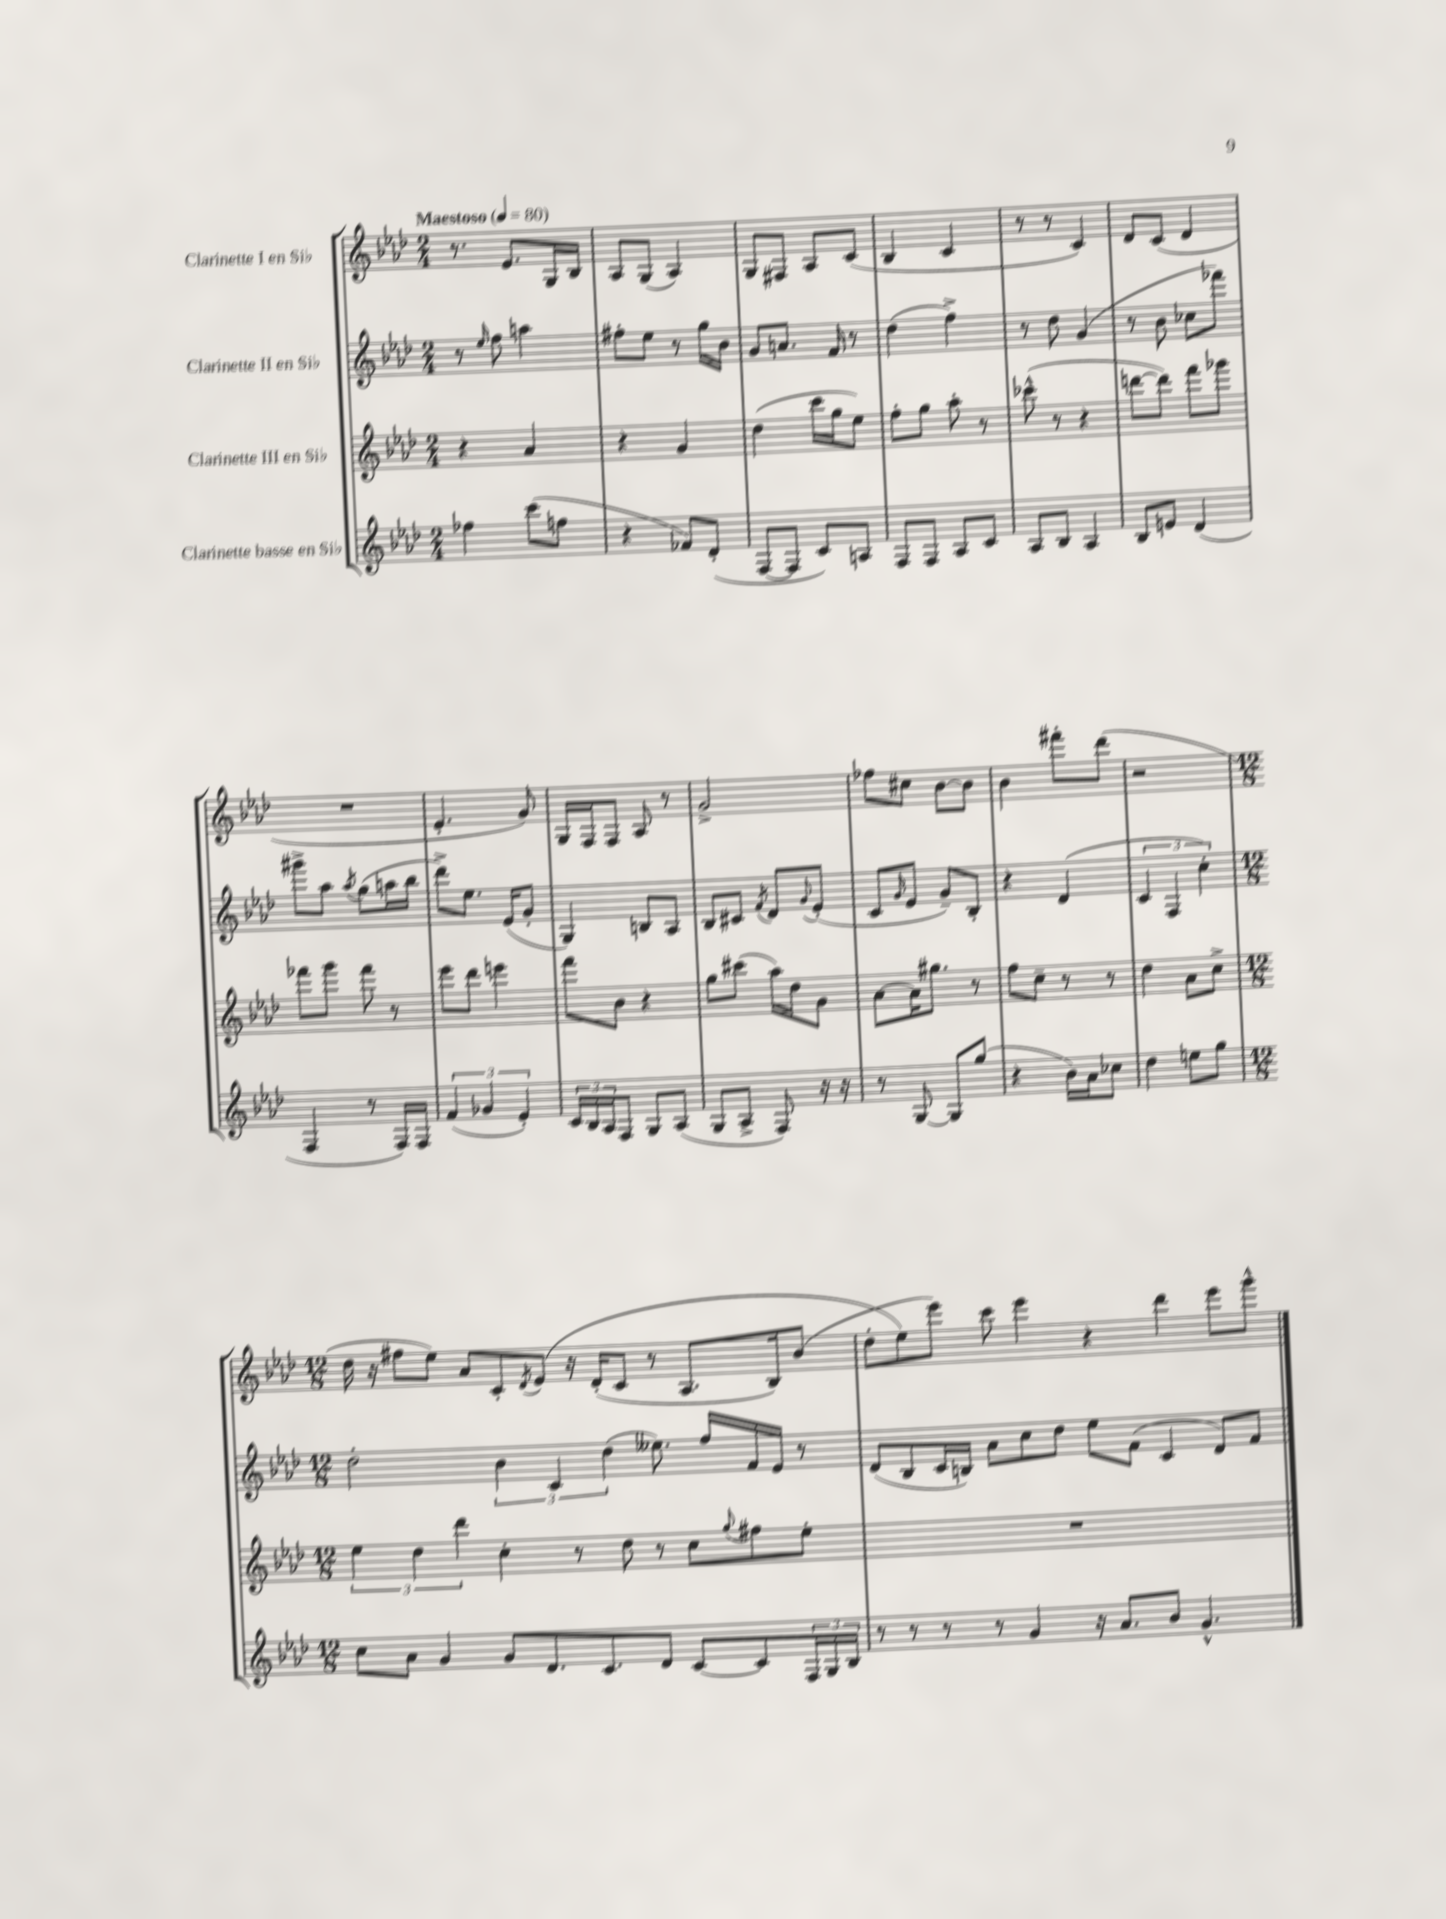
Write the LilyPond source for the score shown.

<<
\new StaffGroup <<
\new Staff = "s0" \with { instrumentName = "Clarinette I en Sib" } {
    \clef treble \key aes \major \numericTimeSignature \time 2/4 \tempo "Maestoso" 4 = 80
    r8. ees'8. g16 bes16 |
    aes8 g8( aes4) |
    g8 fis8 aes8 c'8( |
    bes4 c'4 |
    r8 r8 c'4) |
    des'8 c'8( des'4 |
    R2 |
    ees'4.-. g'8) |
    g16 f16 f8 aes8 r8 |
    g'2-> |
    fes''8 cis''8 bes'8~ bes'8 |
    bes'4 fis'''8-. des'''8( |
    r2 |
    \numericTimeSignature \time 12/8 des''16 r16 fis''8 ees''8) aes'8 c'8-. \acciaccatura { des'8 } ees'8\( r16 des'16-.( c'8 r8 aes8. bes16) bes'8( |
    des''8-. ees''8\) ees'''8) c'''8 ees'''4 r4 des'''4 ees'''8 g'''8-^ \bar "|." |
}
\new Staff = "s1" \with { instrumentName = "Clarinette II en Sib" } {
    \clef treble \key aes \major \numericTimeSignature \time 2/4
    r8 \grace { ees''16 } f''8 a''4 |
    fis''8-. ees''8 r8 g''16 bes'16 |
    g'8 a'8. f'16 r8 |
    des''4( f''4->) |
    r8 des''8 g'4( |
    r8 bes'8 ces''8 fes'''8) |
    gis'''8-> aes''8 \acciaccatura { aes''8 } g''8( a''16 bes''16 |
    des'''8->) ees''8. ees'16( g'8-. |
    g4) b8 aes8 |
    bes8 cis'8 \acciaccatura { f'8 } des'8 \appoggiatura { g'8 } ees'8-.( |
    c'8 \grace { g'16 } ees'8 g'8--) bes8-. |
    r4 des'4( |
    \tuplet 3/2 { c'4 f4 c''4-.) } |
    \numericTimeSignature \time 12/8 des''2-. \tuplet 3/2 { bes'4 c'4 des''4( } eeses''8.) f''16 f'16 ees'16 r8 |
    des'8( bes8 c'16 b16) aes'8 c''8 des''8 ees''8 f'8( c'4 des'8) f'8 \bar "|." |
}
\new Staff = "s2" \with { instrumentName = "Clarinette III en Sib" } {
    \clef treble \key aes \major \numericTimeSignature \time 2/4
    r4 aes'4 |
    r4 g'4 |
    des''4( c'''16 g''16 ees''8) |
    f''8-. g''8 aes''8-. r8 |
    ces'''8-^( r8 r4 |
    d'''8~ d'''8) f'''8 ges'''8 |
    fes'''8 g'''8 fes'''8 r8 |
    ees'''8 des'''8 e'''4 |
    f'''8 bes'8 r4 |
    g''8 cis'''8( aes''16) des''16 g'8 |
    aes'8~ aes'16 gis''8. r8 |
    f''8 c''8-- r8 r8 |
    des''4 aes'8 c''8-> |
    \numericTimeSignature \time 12/8 \tuplet 3/2 { ees''4 des''4 des'''4 } c''4-. r8 des''8 r8 c''8 \appoggiatura { g''8 } fis''8 ees''8-. |
    R1. \bar "|." |
}
\new Staff = "s3" \with { instrumentName = "Clarinette basse en Sib" } {
    \clef treble \key aes \major \numericTimeSignature \time 2/4
    fes''4 c'''8( f''8 |
    r4 fes'8) des'8-.( |
    f8~ f8 c'8) a8 |
    f8 f8 aes8 c'8 |
    aes8 bes8 aes4 |
    bes8 e'8 des'4( |
    f4 r8 f16) f16 |
    \tuplet 3/2 { f'4( ges'4 ees'4-.) } |
    \tuplet 3/2 { c'16 bes16 aes16 } f8 g8 aes8( |
    g8 aes8-> f8) r16 r16 |
    r8 g8~ g8 g''8( |
    r4 bes'16) aes'16 ces''8 |
    des''4 e''8 g''8 |
    \numericTimeSignature \time 12/8 c''8 aes'8 g'4 g'8 des'8. c'8. des'8 c'8~ c'8 \tuplet 3/2 { f16 g16 bes16 } |
    r8 r8 r8 r8 g'4 r16 aes'8. bes'8 g'4.-^ \bar "|." |
}
>>
>>
\layout { \context { \Score \remove "Bar_number_engraver" } }
